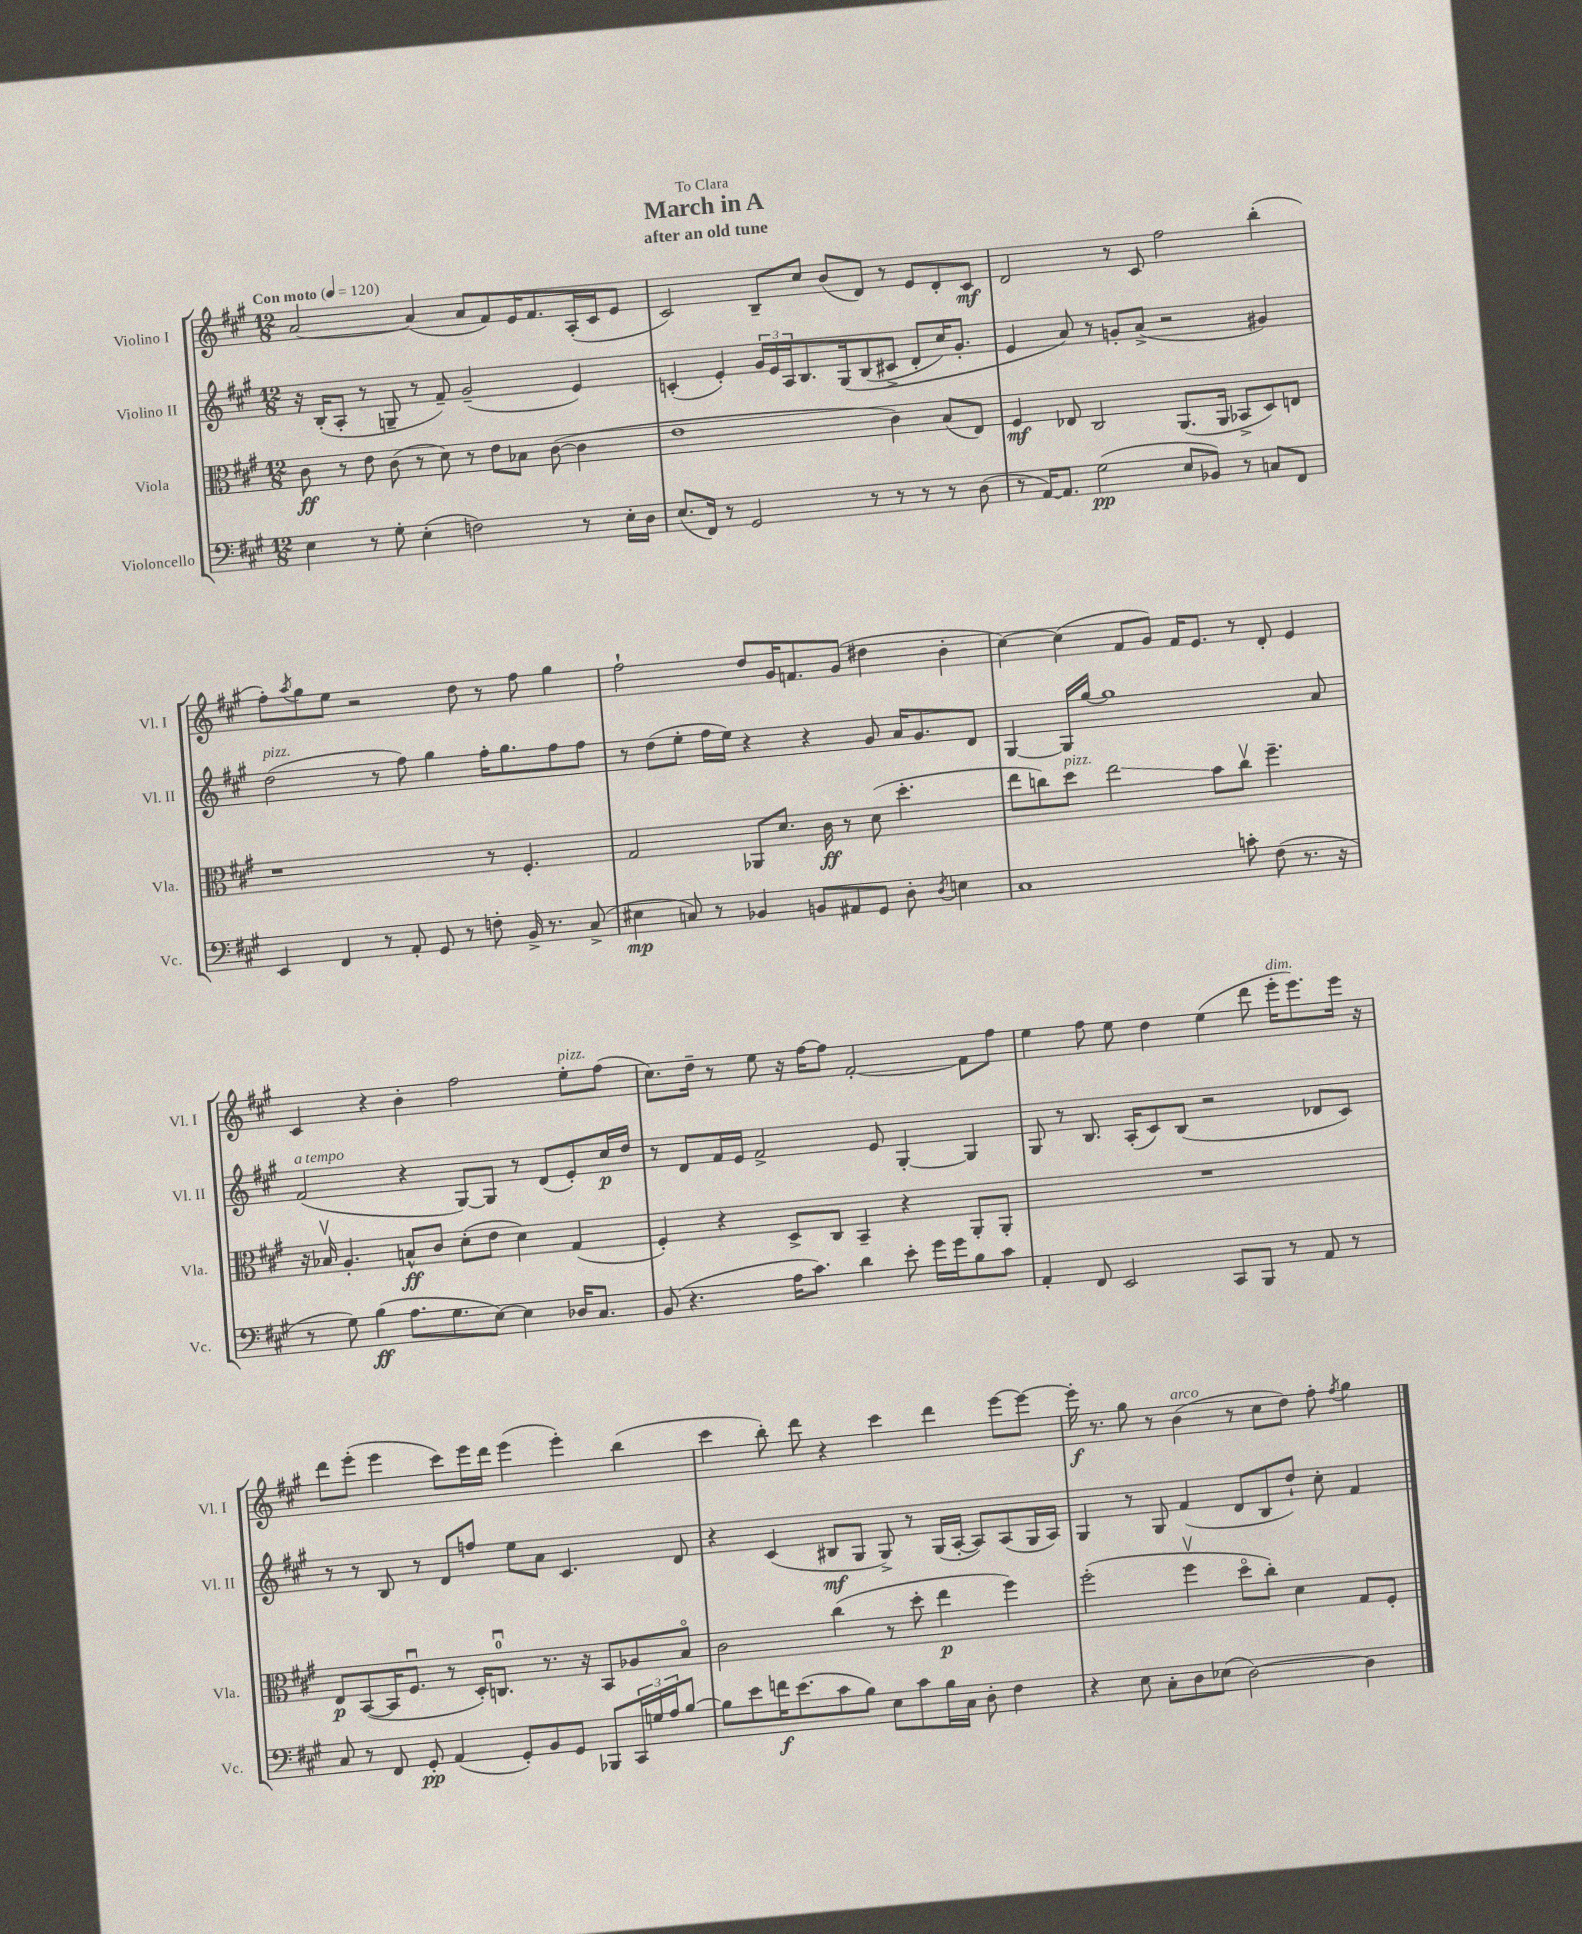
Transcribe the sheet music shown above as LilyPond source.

\header { title = "March in A" subtitle = "after an old tune" dedication = "To Clara" }
<<
\new StaffGroup <<
\new Staff = "s0" \with { instrumentName = "Violino I" shortInstrumentName = "Vl. I" } {
    \clef treble \key a \major \numericTimeSignature \time 12/8 \tempo "Con moto" 4 = 120
    a'2~ a'4( a'8 fis'8) e'16 fis'8. a16-.( cis'16 e'8 |
    cis'2) b8-- cis''8 b'8( d'8) r8 e'8 d'8-. cis'8\mf |
    d'2 r8 cis'8 fis''2 b''4-.( |
    fis''8-.) \acciaccatura { a''8 } gis''8 e''8 r2 d''8 r8 fis''8 gis''4 |
    fis''2-! d''8 gis'16 f'8. gis'8( dis''4 b'4-. |
    cis''4~) cis''4( fis'8 gis'8) fis'16 e'8. r8 d'8-. e'4 |
    cis'4 r4 b'4-. fis''2 e''8-.^\markup { \italic "pizz." } fis''8( |
    cis''8.) d''16-- r8 e''8 r16 fis''16~ fis''8 fis'2~-. fis'8 fis''8 |
    e''4 fis''8 e''8 d''4 e''4( d'''8 e'''16-.^\markup { \italic "dim." } e'''8.) e'''16 r16 |
    d'''8 e'''8-.( e'''4 cis'''8) e'''16 d'''16 e'''4( e'''4-.) b''4( |
    cis'''4 b''8-.) d'''8 r4 cis'''4 d'''4 e'''8~ e'''8~ |
    e'''16-.\f r8. gis''8 r8 b'4^\markup { \italic "arco" }( r8 cis''8 d''8) fis''8-. \acciaccatura { fis''8 } gis''4 \bar "|." |
}
\new Staff = "s1" \with { instrumentName = "Violino II" shortInstrumentName = "Vl. II" } {
    \clef treble \key a \major \numericTimeSignature \time 12/8
    r16 b16-.( a8-. r8 g8-- r8 fis'8--) gis'2--( e'4) |
    c'4-.( e'4-.) \tuplet 3/2 { gis'16 e'16 a16 } b8. gis16\( b8( cis'8-> d'8-. cis''16) gis'8.-. |
    e'4 a'8\) r8 g'8-. a'8->( r2 gis'4) |
    d''2^\markup { \italic "pizz." }( r8 fis''8) gis''4 fis''16-. gis''8. fis''8 fis''8 |
    r8 d''8( e''8-. fis''16 e''16) r4 r4 gis'8 a'16 gis'8. d'8 |
    gis4~ gis16 gis''16~ gis''1 a'8 |
    fis'2^\markup { \italic "a tempo" }( r4 gis8~) gis8 r8 d'8( e'8-.) cis''16\p d''16 |
    r8 d'8 fis'16 e'16 fis'2-> e'8 gis4~-. gis4 |
    gis8 r8 b8. a16-.( cis'8) b8( r2 des'8 cis'8) |
    r8 r8 b8 r8 d'8 f''8 e''8 a'8 cis'4. d'8 |
    r4 cis'4( bis8\mf gis8 gis8->) r8 gis16( a16~-. a8) a8( gis16 a16) |
    gis4 r8 gis8 fis'4( d'8 b8 d''8-!) cis''8-. fis'4 \bar "|." |
}
\new Staff = "s2" \with { instrumentName = "Viola" shortInstrumentName = "Vla." } {
    \clef alto \key a \major \numericTimeSignature \time 12/8
    cis'8\ff r8 e'8 cis'8( r8 d'8) r8 e'8 bes8 cis'8~( cis'4 |
    e'1 cis'4) b8( e8) |
    fis4\mf ees8 cis2 a,8.( a,16 bes,8-> d8) e8 |
    r1 r8 fis4.-. |
    gis2 aes,8 d'8. cis'16\ff r8 d'8( d''4.-. |
    e''8 c''8) d''8^\markup { \italic "pizz." } e''2\glissando b'8 c''8\upbow fis''4.-- |
    r16 bes16\upbow a4.-. b8-^\ff cis'8 d'8-.( e'8 d'4) gis4( |
    fis4-.) r4 d8-> cis8 b,4-- r4 a,8-. a,8-. |
    R1. |
    e8\p b,8~( b,16 fis8.\downbow r8 d16-.) c8.-0\downbow r8. r16 b,8 aes8 b8\flageolet |
    cis'2 cis''4( r8 d''8-. e''4\p fis''4) |
    fis''2-.( fis''4\upbow d''8\flageolet cis''8-.) d'4 gis8 fis8-. \bar "|." |
}
\new Staff = "s3" \with { instrumentName = "Violoncello" shortInstrumentName = "Vc." } {
    \clef bass \key a \major \numericTimeSignature \time 12/8
    e4 r8 gis8-. e4-.( f2) r8 e16-. d16 |
    e8.( fis,16) r8 gis,2 r8 r8 r8 r8 d8( |
    r8 a,16~) a,8. gis2\pp( e8 bes,8) r8 c8 fis,8 |
    e,4 fis,4 r8 a,8-. gis,8 r8 f8-. b,16-> r8. cis8->( |
    eis4\mp c8) r8 bes,4 b,8 ais,8 gis,8 d8-. \acciaccatura { d8 } e4 |
    cis1 c'8-. fis8( r8. r16 |
    r8 gis8) b4\ff( a8. gis8. e8~) e4 des16 cis8. |
    b,8( r4. a16 cis'8.) d'4 e'8-. gis'16 gis'16 b8 cis'8 |
    a,4-. fis,8 e,2 cis,8 b,,8 r8 a,8 r8 |
    cis8 r8 fis,8 gis,8-.\pp a,4( gis,8-.) b,8 gis,8 bes,,8 \tuplet 3/2 { cis,16 g16 a16 } b8~ |
    b8 e'8 f'16\f e'8.( cis'8 b8) e8 cis'8 b16 cis16 d8-. fis4 |
    r4 e8 cis8-. d8 ees8( d2~) d4 \bar "|." |
}
>>
>>
\layout { \context { \Score \remove "Bar_number_engraver" } }
